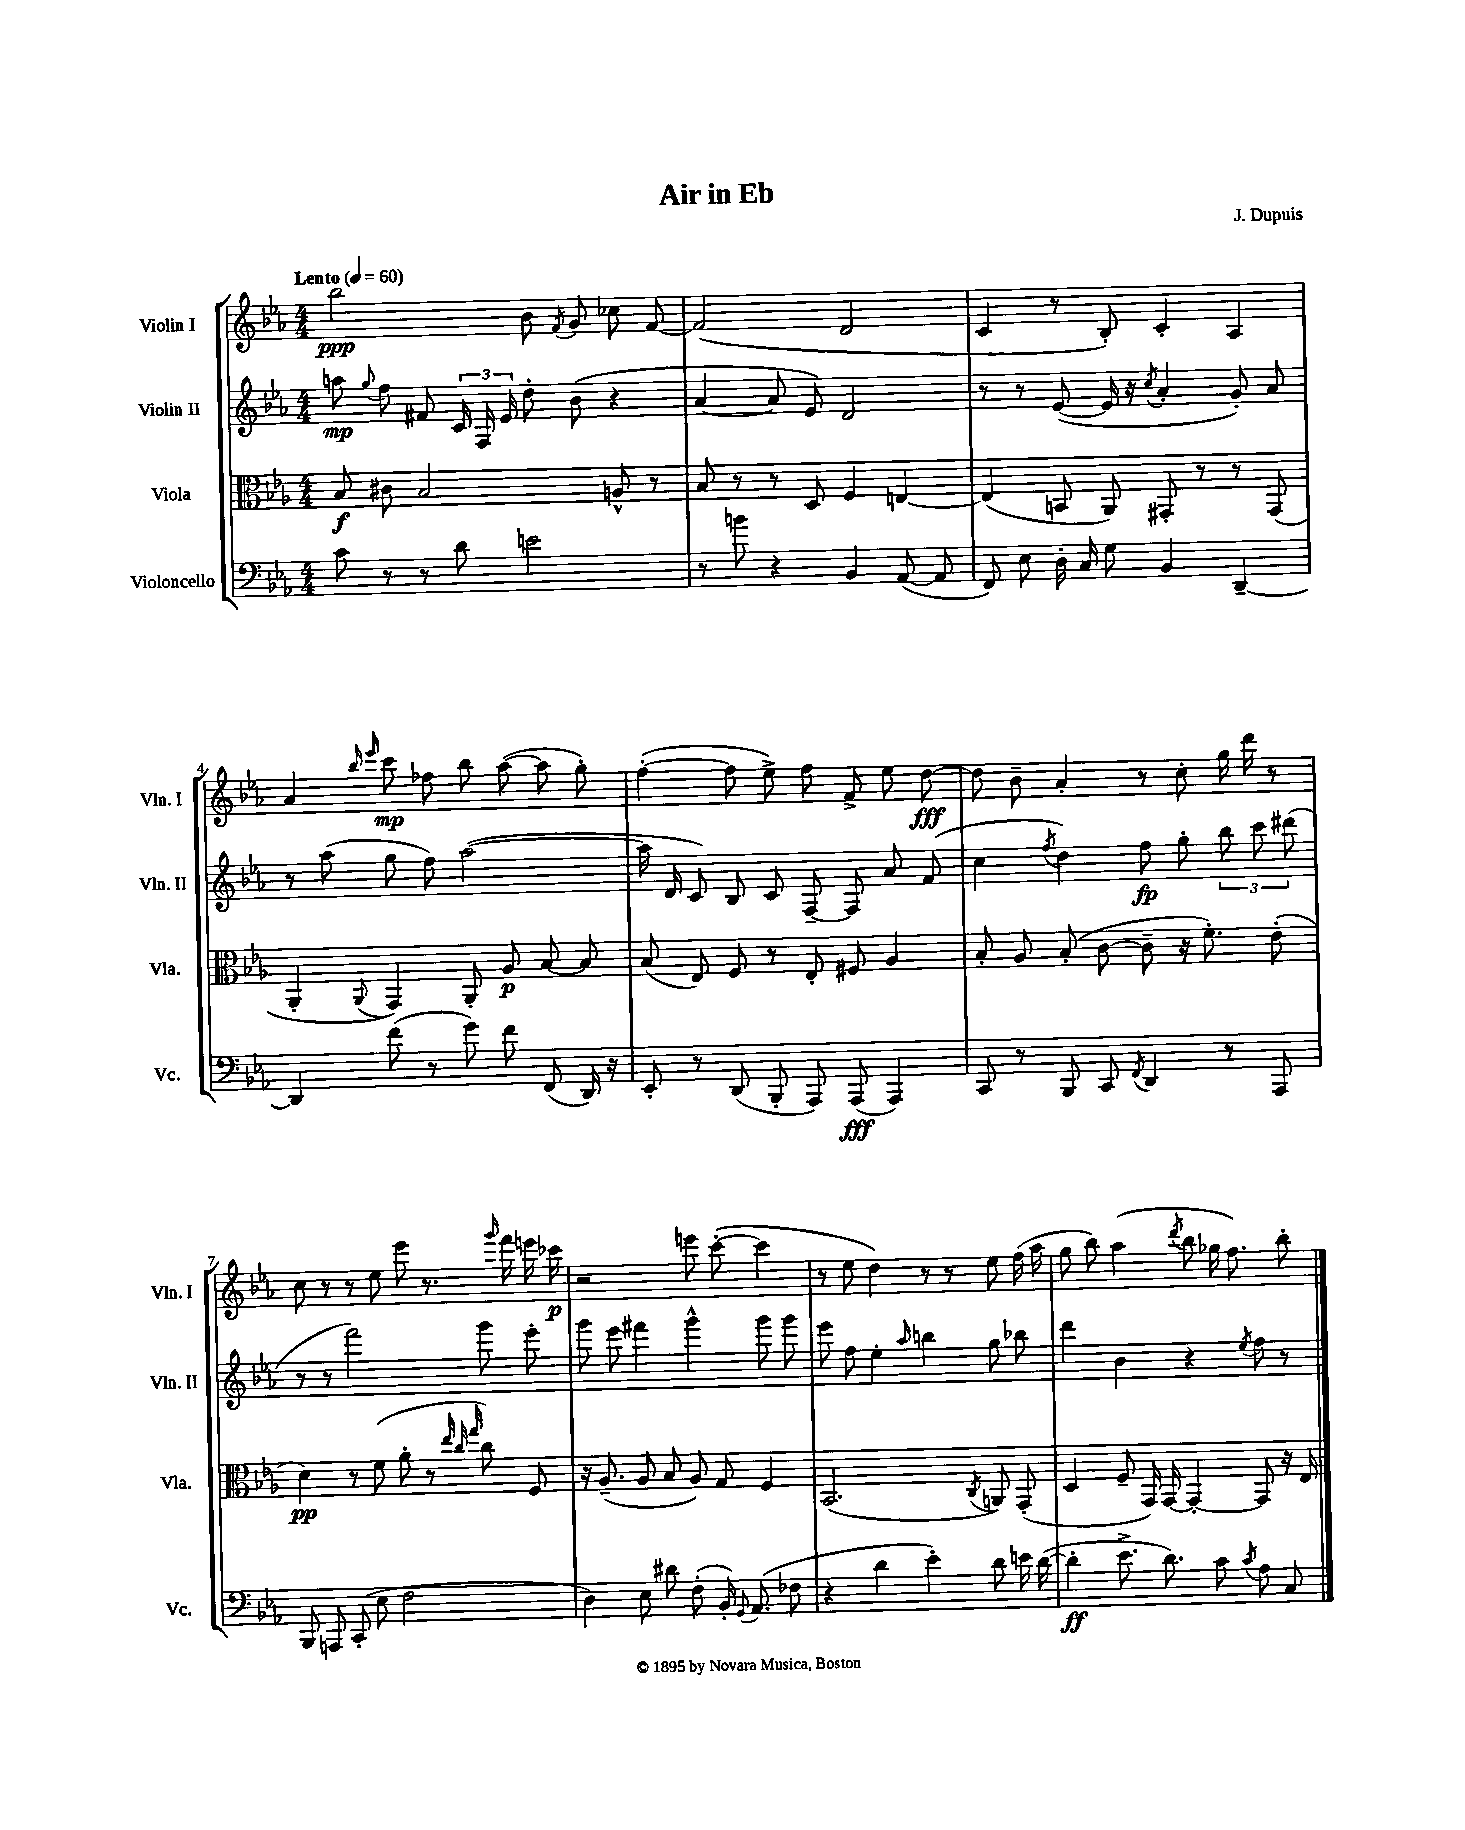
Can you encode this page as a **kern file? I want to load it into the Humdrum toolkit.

**kern	**kern	**kern	**kern
*staff4	*staff3	*staff2	*staff1
*clefF4	*clefC3	*clefG2	*clefG2
*k[b-e-a-]	*k[b-e-a-]	*k[b-e-a-]	*k[b-e-a-]
*M4/4	*M4/4	*M4/4	*M4/4
*MM60	*MM60	*MM60	*MM60
8c	8B-	8aa	2bb-
.	.	8qqgg	.
8r	8c#	8ff	.
8r	2B-	8f#	.
8d	.	24c	.
.	.	24F	.
.	.	24e-	.
2e	.	8dd'	8b-
.	.	.	8qf
.	.	(8b-	8g
.	8A^^	4r	8cc-
.	8r	.	[8f
=	=	=	=
8r	8B-	[4a-	(2f]
8b	8r	.	.
4r	8r	8a-]	.
.	8D	8e-)	.
4BB-	4F	2d	2d
([8AA-	[4E	.	.
8AA-]	.	.	.
=	=	=	=
8FF)	(4E]	8r	4c
8E-	.	8r	.
16D'	8BB	([8e-	8r
16C	.	.	.
8G	8AA-)	16e-]	8B-')
.	.	16r	.
.	.	8qcc	.
4BB-	8GG#'	4a-'	4c'
.	8r	.	.
[4DD~	8r	8g')	4A-
.	(8GG#	8a-	.
=	=	=	=
4DD]	4AA-'	8r	4a-
.	.	(8aa-	.
.	.	.	16qqbb-
.	8qqAA-	.	16qqeee-
(8f	4GG)	8gg	8ccc
8r	.	8ff)	8ff-
8g)	8AA-'	([2aa-	8bb-
8f	8A-	.	([8aa-
(8FF	[8B-	.	8aa-]
16DD)	8B-]	.	8gg')
16r	.	.	.
=	=	=	=
8EE-'	(8B-	16aa-]	([4ff'
.	.	16d	.
8r	8E-)	8c)	.
(8DD	8F	8B-	8ff]
8BBB-'	8r	8c	8ee-^)
8AAA-)	8E-'	[8F~	8ff
(8AAA-	8F#	8F]	8f^
4AAA-)	4A-	8a-	8ee-
.	.	(8f	[8dd
=	=	=	=
8CC	8B-'	4cc	8dd]
8r	8A-	.	8b-~
.	.	8qff	.
8BBB-	(8B-'	4dd)	4a-'
8CC	[8c	.	.
8qFF	.	.	.
4DD	8c~]	8ff	8r
.	16r	8gg'	8cc'
.	8.f')	.	.
8r	.	12bb-	16gg
.	.	.	16ddd
.	.	12ccc	.
8AAA-	(8e-'	.	8r
.	.	(12ddd#	.
=	=	=	=
8BBB-	4d)	8r	8cc
8AAA	.	8r	8r
(8CC'	8r	2fff)	8r
8E-	(8f	.	8ee-
2F	8a-'	.	8eee-
.	8r	.	8.r
.	32qqee-	.	.
.	32qqcc	.	.
.	32qqgg	.	.
.	8cc)	8ggg	.
.	.	.	16qqggg
.	.	.	16fff
.	8F	8eee-'	16eee
.	.	.	16ccc-
=	=	=	=
4D)	16r	8ggg	2r
.	(8.A-~	.	.
.	.	8eee-	.
8E-	8A-	4fff#	.
8d#	8B-	.	.
(8F'	8A-)	4ggg^^	8eee
16BB-')	8G	.	([8ccc'
8qqGG	.	.	.
(8.AA-	.	.	.
.	4F	8ggg	4ccc]
8F-	.	8ggg	.
=	=	=	=
4r	(2.BB-	8eee-	8r
.	.	8ff	8ee-
4d	.	4ee-'	4dd)
.	.	16qqaa-	.
4e-')	.	4bb	8r
.	.	.	8r
.	8qC	.	.
8d	8AA)	8gg	8ee-
16e	(8GG'	8bb-	(16ff
([16d	.	.	16aa-
=	=	=	=
4d']	4D	4ddd	8gg
.	.	.	8bb-)
8.e-^	8F~	4b-	(4aa-
.	16GG)	.	.
8.d)	[16GG	.	.
.	.	.	8qddd
.	4GG'_	4r	8bb-
8c	.	.	16gg-
.	.	.	8.ff)
8qc	.	8qee-	.
8A-	8GG]	8ff	.
8C	16r	8r	8bb-'
.	16E-	.	.
==	==	==	==
*-	*-	*-	*-
